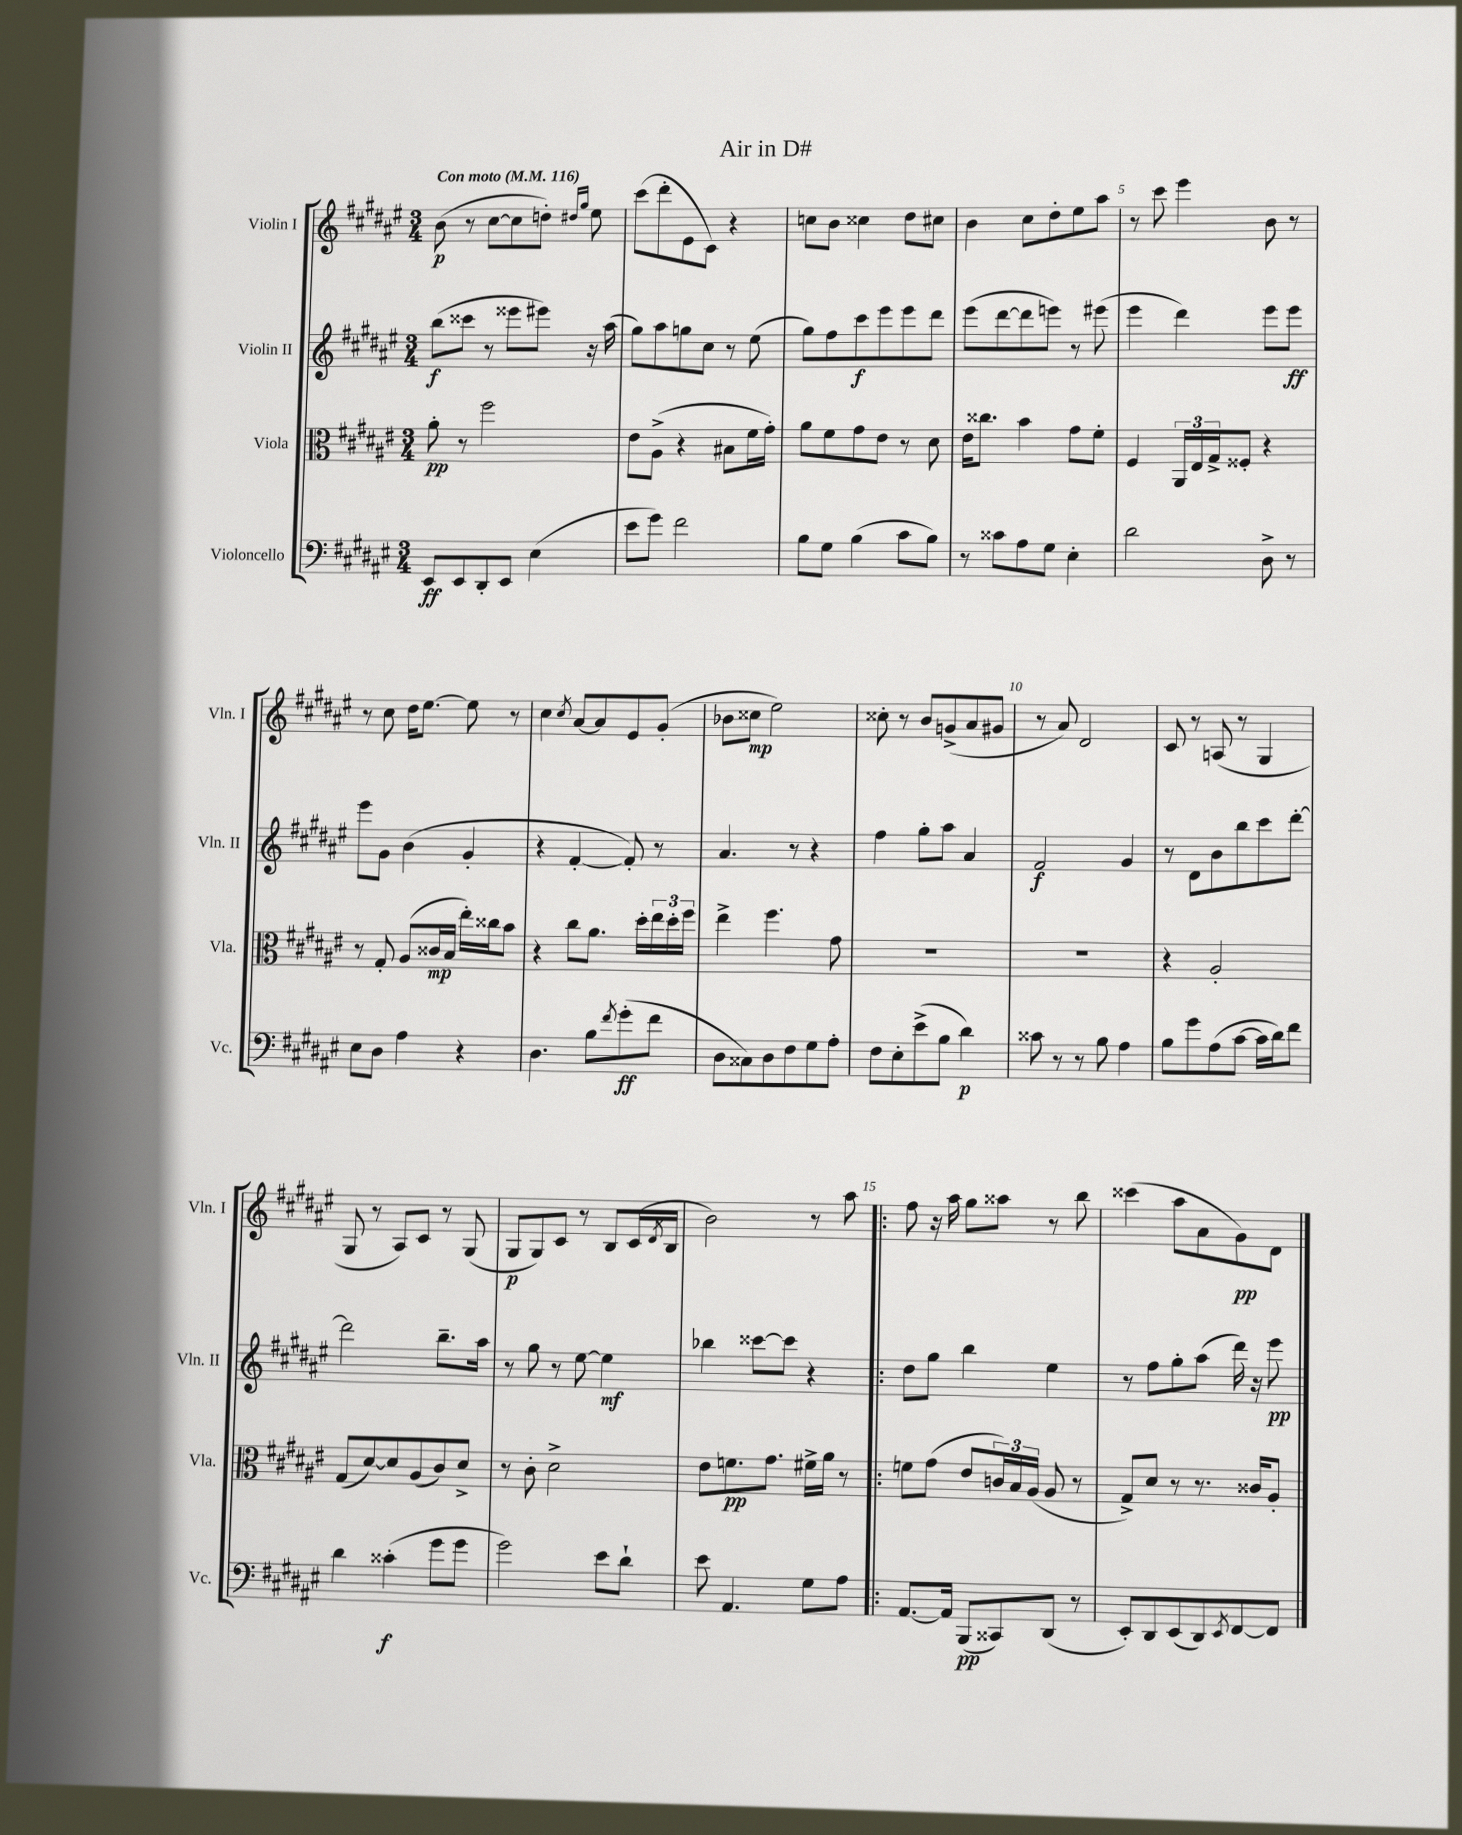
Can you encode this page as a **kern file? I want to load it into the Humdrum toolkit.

**kern	**dynam	**kern	**dynam	**kern	**dynam	**kern	**dynam
*part4	*part4	*part3	*part3	*part2	*part2	*part1	*part1
*staff4	*staff4	*staff3	*staff3	*staff2	*staff2	*staff1	*staff1
*I"Violoncello	*	*I"Viola	*	*I"Violin II	*	*I"Violin I	*
*I'Vc.	*	*I'Vla.	*	*I'Vln. II	*	*I'Vln. I	*
*clefF4	*	*clefC3	*	*clefG2	*	*clefG2	*
*k[f#c#g#d#a#e#]	*	*k[f#c#g#d#a#e#]	*	*k[f#c#g#d#a#e#]	*	*k[f#c#g#d#a#e#]	*
*M3/4	*	*M3/4	*	*M3/4	*	*M3/4	*
*MM116	*	*MM116	*	*MM116	*	*MM116	*
=1	=1	=1	=1	=1	=1	=1	=1
!	!	!	!	!	!	!LO:TX:a:B:t=Con moto	!
8EE#/L	ff	8a#'\	pp	(8bb\L	f	(8b\	p
8EE#/	.	8r	.	8ccc##X\J	.	8r	.
8DD#'/	.	2ff#\	.	8r	.	[8cc#\L	.
8EE#/J	.	.	.	8eee##X\L	.	8cc#\]	.
(4E#\	.	.	.	8eee#X\J)	.	8ddn'\J)	.
.	.	.	.	.	.	16qqdd#X/LL	.
.	.	.	.	.	.	16qqgg#/JJ	.
.	.	.	.	16r	.	8ee#\	.
.	.	.	.	(16aa#\	.	.	.
=2	=2	=2	=2	=2	=2	=2	=2
8e#\L	.	8e#\L	.	8gg#\L)	.	(8ccc#\L	.
8g#\J)	.	(8A#^\J	.	8aa#\	.	8ddd#'\	.
2f#\	.	4r	.	8ggn\	.	8e#\	.
.	.	.	.	8cc#\J	.	8c#\J)	.
.	.	8B#X\L	.	8r	.	4r	.
.	.	16f#\L	.	(8ee#\	.	.	.
.	.	16g#'\JJ)	.	.	.	.	.
=3	=3	=3	=3	=3	=3	=3	=3
8B\L	.	8a#\L	.	8gg#\L)	.	8ccn\L	.
8G#\J	.	8f#\	.	8ff#\	.	8b\J	.
(4B\	.	8g#\	.	8ccc#\	f	4cc##X\	.
.	.	8e#\J	.	8eee#\	.	.	.
8c#\L	.	8r	.	8eee#\	.	8dd#\L	.
8B\J)	.	8d#\	.	8ddd#\J	.	8cc#X\J	.
=4	=4	=4	=4	=4	=4	=4	=4
8r	.	16e#\KL	.	(8eee#\L	.	4b\	.
.	.	8.cc##X\J	.	.	.	.	.
8c##X\L	.	.	.	[8ddd#\	.	.	.
8A#\	.	4b\	.	8ddd#\]	.	8cc#\L	.
8G#\J	.	.	.	8eeen\J)	.	8dd#'\	.
4E#'\	.	8g#\L	.	8r	.	8ee#\	.
.	.	8f#'\J	.	(8eee#X\	.	8aa#\J	.
=5	=5	=5	=5	=5	=5	=5	=5
2d#\	.	4F#/	.	4eee#\	.	8r	.
.	.	.	.	.	.	8ccc#\	.
.	.	24AA#/LL	.	4ddd#\)	.	4eee#\	.
.	.	24E#/	.	.	.	.	.
.	.	24G#^/J	.	.	.	.	.
.	.	8F##X'/J	.	.	.	.	.
8D#^\	.	4r	.	8eee#\L	.	8b\	.
8r	.	.	.	8eee#\J	ff	8r	.
!!LO:LB:g=z
=6	=6	=6	=6	=6	=6	=6	=6
8E#\L	.	8r	.	8eee#\L	.	8r	.
8D#\J	.	8G#'/	.	8g#\J	.	8cc#\	.
4A#\	.	(8A#/L	.	(4b\	.	16dd#\KL	.
.	.	.	.	.	.	[8.ee#\J	.
.	.	16c##X/L	mp	.	.	.	.
.	.	16B/JJ	.	.	.	.	.
4r	.	16ee#'\LL)	.	4g#'/	.	8ee#\]	.
.	.	16cc##X\J	.	.	.	.	.
.	.	8b\J	.	.	.	8r	.
=7	=7	=7	=7	=7	=7	=7	=7
4.D#\	.	4r	.	4r	.	4cc#\	.
.	.	.	.	.	.	8qcc#/	.
.	.	8cc#\L	.	[4f#'/	.	[8a#/L	.
8B\L	.	8.a#\J	.	.	.	8a#/]	.
8qf#/	.	.	.	.	.	.	.
(8g#'\	ff	.	.	8f#'/])	.	8e#/	.
.	.	16dd#'\LL	.	.	.	.	.
8f#\J	.	24ee#\	.	8r	.	(8g#'/J	.
.	.	24dd#'\	.	.	.	.	.
.	.	24ff#\JJ	.	.	.	.	.
=8	=8	=8	=8	=8	=8	=8	=8
8D#\L	.	4ee#^\	.	4.a#/	.	8b-X\L	.
8C##X\)	.	.	.	.	.	8cc##X\J	mp
8D#\	.	4.ff#\	.	.	.	2ee#\)	.
8F#\	.	.	.	8r	.	.	.
8G#\	.	.	.	4r	.	.	.
8A#'\J	.	8g#\	.	.	.	.	.
=9	=9	=9	=9	=9	=9	=9	=9
8F#\L	.	2.r	.	4ff#\	.	8cc##X'\	.
8E#'\	.	.	.	.	.	8r	.
(8e#^\	.	.	.	8gg#'\L	.	8b/L	.
8B\J	.	.	.	8aa#\J	.	(8gn^/	.
4d#\)	p	.	.	4a#/	.	8a#/	.
.	.	.	.	.	.	8g#X/J	.
=10	=10	=10	=10	=10	=10	=10	=10
8c##X\	.	2.r	.	2f#/	f	8r	.
8r	.	.	.	.	.	8a#/)	.
8r	.	.	.	.	.	2d#/	.
8B\	.	.	.	.	.	.	.
4A#\	.	.	.	4g#/	.	.	.
=11	=11	=11	=11	=11	=11	=11	=11
8B\L	.	4r	.	8r	.	8c#/	.
8g#\	.	.	.	8d#\L	.	8r	.
(8A#\	.	2A#'/	.	8b\	.	(8An/	.
[8c#\J	.	.	.	8bb\	.	8r	.
16c#\LL]	.	.	.	8ccc#\	.	4G#/	.
16d#\J)	.	.	.	.	.	.	.
8f#\J	.	.	.	[8ddd#'\J	.	.	.
!!LO:LB:g=z
=12	=12	=12	=12	=12	=12	=12	=12
4d#\	.	(8G#/L	.	2ddd#\]	.	8G#/	.
.	.	[8d#/)	.	.	.	8r	.
(4c##X'\	f	8d#/]	.	.	.	8A#/L)	.
.	.	(8A#/	.	.	.	8c#/J	.
8g#\L	.	8c#/)	.	8.bb~\L	.	8r	.
8g#\J	.	8d#^/J	.	.	.	(8G#/	.
.	.	.	.	16aa#\Jk	.	.	.
=13	=13	=13	=13	=13	=13	=13	=13
2g#\)	.	8r	.	8r	.	8G#/L	p
.	.	8c#'\	.	8gg#\	.	8G#/)	.
.	.	2d#^\	.	8r	.	8c#/J	.
.	.	.	.	[8ee#\	.	8r	.
8e#\L	.	.	.	4ee#\]	mf	8B/L	.
8d#`\J	.	.	.	.	.	(16c#/L	.
.	.	.	.	.	.	8qd#/	.
.	.	.	.	.	.	16B/JJ	.
=14	=14	=14	=14	=14	=14	=14	=14
8e#\	.	8e#\L	.	4bb-X\	.	2b\)	.
4.AA#/	.	8.fn\	pp	.	.	.	.
.	.	.	.	[8ccc##X\L	.	.	.
.	.	8.g#\J	.	.	.	.	.
.	.	.	.	8ccc##\J]	.	.	.
8G#\L	.	16f#X^\LL	.	4r	.	8r	.
.	.	16a#\JJ	.	.	.	.	.
8A#\J	.	8r	.	.	.	8aa#\	.
=15!|:	=15!|:	=15!|:	=15!|:	=15!|:	=15!|:	=15!|:	=15!|:
[8.AA#/L	.	8fn\L	.	8dd#\L	.	8ff#\	.
.	.	(8g#\J	.	8gg#\J	.	16r	.
16AA#/Jk]	.	.	.	.	.	16aa#\	.
(8BBB/L	pp	8e#/L	.	4bb\	.	8gg#\L	.
8CC##X/)	.	24cn/L)	.	.	.	8aa##X\J	.
.	.	24B/	.	.	.	.	.
.	.	(24A#/JJ	.	.	.	.	.
(8DD#/J	.	8A#/	.	4ee#\	.	8r	.
8r	.	8r	.	.	.	8bb\	.
=16	=16	=16	=16	=16	=16	=16	=16
8EE#'/L)	.	8G#^/L)	.	8r	.	(4ccc##X\	.
8DD#/	.	8d#/J	.	8ff#\L	.	.	.
(8EE#/	.	8r	.	8gg#'\	.	8aa#\L	.
8DD#/)	.	8.r	.	(8aa#\J	.	8a#\	.
8qEE#/	.	.	.	.	.	.	.
[8FF#/	.	.	.	16ddd#\)	.	8g#\)	pp
.	.	16c##X/KL	.	16r	.	.	.
8FF#/J]	.	8A#'/J	.	8eee#\	pp	8d#\J	.
==	==	==	==	==	==	==	==
*-	*-	*-	*-	*-	*-	*-	*-
